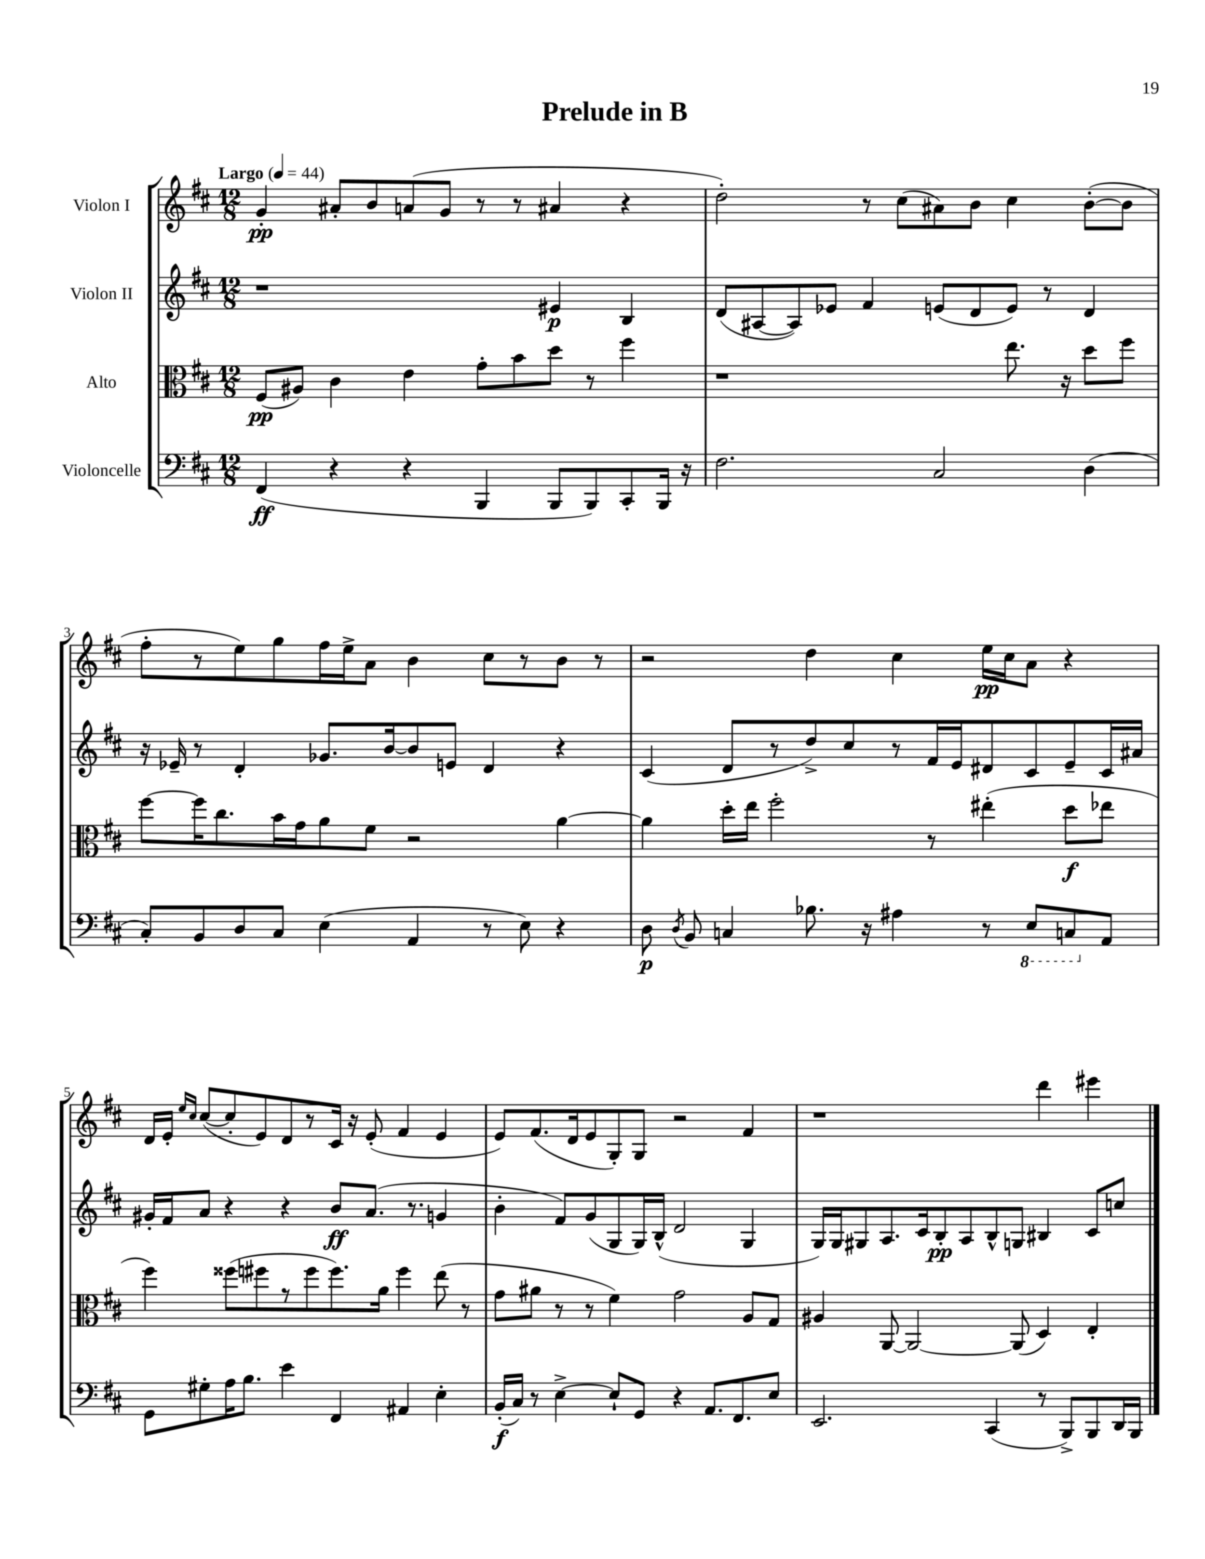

**kern	**kern	**kern	**kern
*staff4	*staff3	*staff2	*staff1
*clefF4	*clefC3	*clefG2	*clefG2
*k[f#c#]	*k[f#c#]	*k[f#c#]	*k[f#c#]
*M12/8	*M12/8	*M12/8	*M12/8
*MM44	*MM44	*MM44	*MM44
(4FF#	(8F#	1r	4g'
.	8A#)	.	.
4r	4c#	.	8a#'
.	.	.	8b
4r	4e	.	(8a
.	.	.	8g
4BBB	8g'	.	8r
.	8b	.	8r
8BBB	8dd	4e#	4a#
8BBB)	8r	.	.
8CC#'	4ff#	4B	4r
16BBB	.	.	.
16r	.	.	.
=	=	=	=
2.F#	1r	(8d	2dd')
.	.	[8A#	.
.	.	8A#])	.
.	.	8e-	.
.	.	4f#	8r
.	.	.	(8cc#
2C#	.	(8e	8a#)
.	.	8d	8b
.	8.ee	8e)	4cc#
.	.	8r	.
.	16r	.	.
(4D	8dd	4d	([8b'
.	8ff#	.	8b]
=	=	=	=
8C#')	[8ff#	16r	8ff#'
.	.	16e-~	.
8BB	16ff#]	8r	8r
.	8.cc#	.	.
8D	.	4d'	8ee)
8C#	16b	.	8gg
.	16g	.	.
(4E	8a	8.g-	16ff#
.	.	.	16ee^
.	8f#	.	8a
.	.	[16b	.
4AA	2r	8b]	4b
.	.	8e	.
8r	.	4d	8cc#
8E)	.	.	8r
4r	[4a	4r	8b
.	.	.	8r
=	=	=	=
8D	4a]	(4c#	2r
8qD	.	.	.
8BB	.	.	.
4C	16dd'	8d	.
.	16ee	.	.
.	2ff#'	8r	.
8.B-	.	8dd^)	4dd
.	.	8cc#	.
16r	.	.	.
4A#	.	8r	4cc#
.	8r	16f#	.
.	.	16e	.
8r	(4ee#'	8d#	16ee
.	.	.	16cc#
8EE	.	8c#	8a
8CC	8dd	8e~	4r
8AA	8ee-	16c#	.
.	.	16a#	.
=	=	=	=
8GG	4ff#)	16g#'	16d
.	.	16f#	16e'
.	.	.	16qqee
.	.	.	16qqcc#
8G#'	.	8a	([8cc#
16A	(8ff##	4r	8cc#']
8.B	.	.	.
.	8ff#	.	8e)
4e	8r	4r	8d
.	8ff#	.	8r
4FF#	8.ff#)	8b	16c#
.	.	.	16r
.	.	(8.a	(8e'
.	16a	.	.
4AA#	4ff#	.	4f#
.	.	8.r	.
4E'	(8ee	4g	4e
.	8r	.	.
=	=	=	=
(16BB'	8g	4b'	8e)
16C#)	.	.	.
8r	8a#	.	(8.f#
[4E^	8r	8f#)	.
.	.	.	16d
.	8r	(8g	8e
8E`]	4f#)	8G	8G')
8GG	.	16G)	8G
.	.	(16B^^	.
4r	2g	2d	2r
8.AA	.	.	.
8.FF#	.	.	.
.	8A	4G	4f#
8E	8G	.	.
=	=	=	=
2.EE	4A#	16G)	1r
.	.	16G	.
.	.	8G#	.
.	[8AA	8.A	.
.	2AA_	.	.
.	.	16c#	.
.	.	8B'	.
.	.	8A	.
(4CC#	.	8B^^	.
.	(8AA]	8G	.
8r	4D)	4B#	4ddd
8BBB^)	.	.	.
8BBB	4E'	8c#	4eee#
16DD	.	8cc	.
16BBB	.	.	.
==	==	==	==
*-	*-	*-	*-
